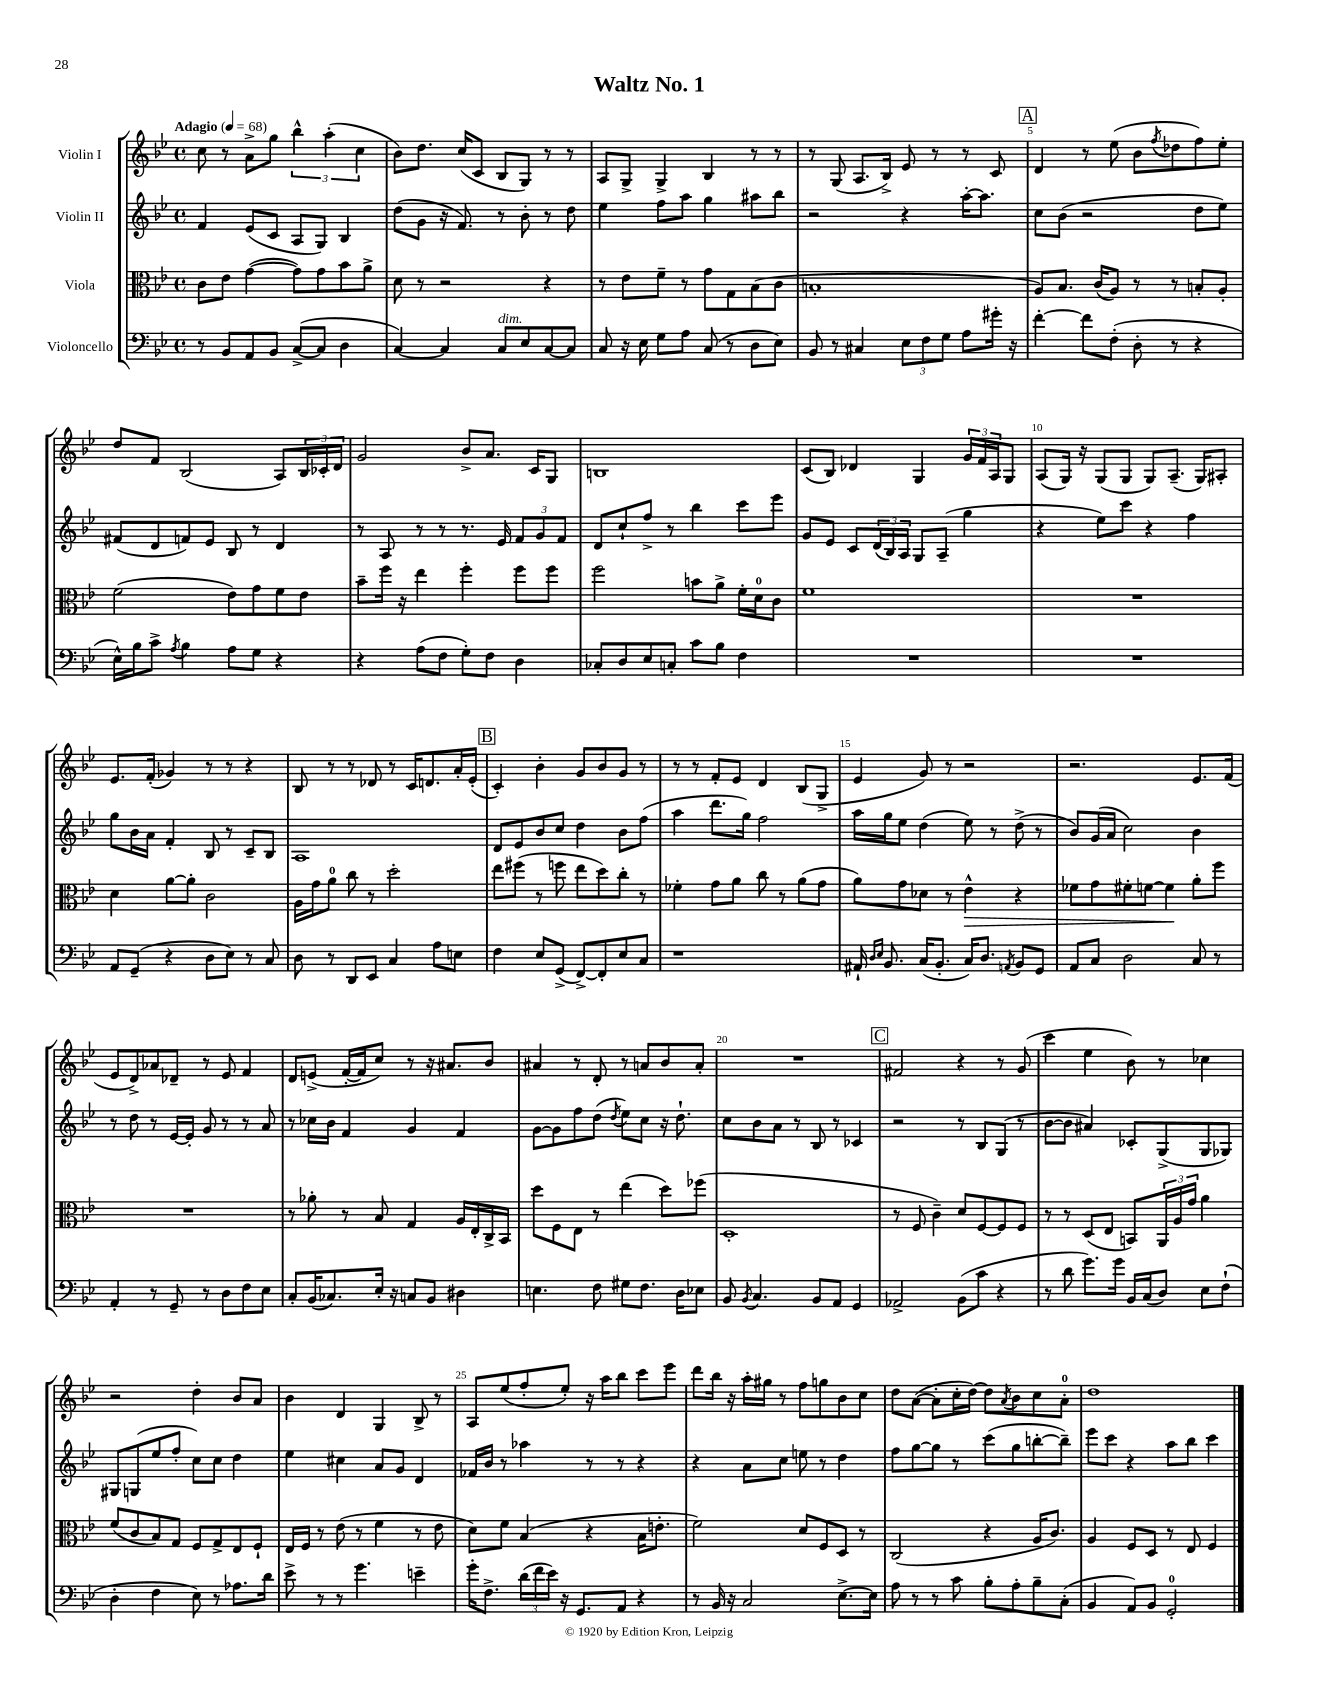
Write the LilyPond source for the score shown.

\header { title = "Waltz No. 1" }
<<
\new StaffGroup <<
\new Staff = "s0" \with { instrumentName = "Violin I" } {
    \clef treble \key bes \major \defaultTimeSignature \time 4/4 \tempo "Adagio" 4 = 68
    c''8 r8 a'8-> g''8 \tuplet 3/2 { bes''4-^ a''4-.( c''4 } |
    bes'8) d''8. c''16( c'8 bes8 g8) r8 r8 |
    a8 g8-> g4-> bes4 r8 r8 |
    r8 g8( a8. bes16->) ees'8 r8 r8 c'8 |
    \mark \markup { \box "A" } d'4 r8 ees''8( bes'8 \acciaccatura { f''8 } des''8 f''8) ees''8-. |
    d''8 f'8 bes2( a8) \tuplet 3/2 { bes16 ces'16-. d'16 } |
    g'2 bes'8-> a'8. c'16 g8 |
    b1 |
    c'8( bes8) des'4 g4 \tuplet 3/2 { g'16 f'16 a16 } g8 |
    a8( g16) r16 g8( g8 g8) a8.--( g16) ais8-. |
    ees'8. f'16-.( ges'4) r8 r8 r4 |
    bes8 r8 r8 des'8 r8 c'16 d'8. a'16-. ees'16-.( |
    \mark \markup { \box "B" } c'4-.) bes'4-. g'8 bes'8 g'8 r8 |
    r8 r8 f'8-. ees'8 d'4 bes8( g8-> |
    ees'4 g'8) r8 r2 |
    r2. ees'8. f'16( |
    ees'8 d'8->) aes'8 des'8-- r8 ees'8 f'4 |
    d'8 e'8->( f'16~-. f'16 c''8) r8 r16 ais'8. bes'8 |
    ais'4 r8 d'8-. r8 a'8 bes'8 a'8-. |
    R1 |
    \mark \markup { \box "C" } fis'2 r4 r8 g'8( |
    c'''4 ees''4 bes'8) r8 ces''4 |
    r2 d''4-. bes'8 a'8 |
    bes'4 d'4 g4 bes8-> r8 |
    a8 ees''8( f''8-. ees''8-.) r16 a''16 bes''8 c'''8 ees'''8 |
    d'''8 bes''16 r16 a''16-. gis''16 r8 f''8 g''8 bes'8 c''8 |
    d''8 a'8~( a'8-. c''16-. d''16~) d''8 \acciaccatura { a'8 } bes'8 c''8 a'8-0-. |
    d''1 \bar "|." |
}
\new Staff = "s1" \with { instrumentName = "Violin II" } {
    \clef treble \key bes \major \defaultTimeSignature \time 4/4
    f'4 ees'8( c'8 a8 g8) bes4 |
    d''8( g'8 r16 f'8.) r8 bes'8-. r8 d''8 |
    ees''4 f''8 a''8 g''4 ais''8 bes''8 |
    r2 r4 a''16~-. a''8. |
    \mark \markup { \box "A" } c''8 bes'8( r2 d''8 ees''8) |
    fis'8( d'8 f'8) ees'8 bes8 r8 d'4 |
    r8 a8 r8 r8 r8. ees'16 \tuplet 3/2 { f'8 g'8 f'8 } |
    d'8 c''8-! f''8-> r8 bes''4 c'''8 ees'''8 |
    g'8 ees'8 c'8 \tuplet 3/2 { d'16( bes16) a16 } g8 a8--( g''4 |
    r4 ees''8) c'''8 r4 f''4 |
    g''8 bes'16 a'16 f'4-. bes8 r8 c'8-- bes8 |
    a1 |
    \mark \markup { \box "B" } d'8 ees'8 bes'8 c''8 d''4 bes'8 f''8( |
    a''4 d'''8. g''16) f''2 |
    a''16 g''16 ees''8 d''4( ees''8) r8 d''8->( r8 |
    bes'8) g'16( a'16 c''2) bes'4 |
    r8 d''8 r8 ees'16~ ees'16-. g'8 r8 r8 a'8 |
    r8 ces''16 bes'16 f'4 g'4 f'4 |
    g'8~ g'8 f''8 d''8( \acciaccatura { d''8 } ees''8) c''8 r16 d''8.-! |
    c''8 bes'8 a'8 r8 bes8 r8 ces'4 |
    \mark \markup { \box "C" } r2 r8 bes8 g8( r8 |
    bes'8~ bes'8 ais'4) ces'8-. g8->( g8 ges8) |
    gis8 g8( ees''8 f''8-. c''8) c''8 d''4 |
    ees''4 cis''4 a'8 g'8 d'4 |
    fes'16 bes'16 r8 aes''4 r8 r8 r4 |
    r4 a'8 c''8 e''8 r8 d''4 |
    f''8 g''8~ g''8 r8 c'''8( g''8 b''8~-. b''8--) |
    ees'''8 c'''8 r4 a''8 bes''8 c'''4 \bar "|." |
}
\new Staff = "s2" \with { instrumentName = "Viola" } {
    \clef alto \key bes \major \defaultTimeSignature \time 4/4
    c'8 ees'8 g'4~( g'8) g'8 bes'8 a'8-> |
    d'8 r8 r2 r4 |
    r8 ees'8 f'8-- r8 g'8 g8 bes8( c'8 |
    b1-. |
    \mark \markup { \box "A" } a8) bes8. c'16( a8) r8 r8 b8-. a8-. |
    f'2( ees'8) g'8 f'8 ees'8 |
    bes'8-- f''16 r16 ees''4 f''4-. f''8 f''8 |
    f''2 b'8 a'8-> f'16-. d'16-0 c'8 |
    f'1 |
    R1 |
    d'4 a'8~ a'8-. c'2 |
    a16 g'16 a'8-0 c''8 r8 d''2-. |
    \mark \markup { \box "B" } ees''8 fis''8( r8 f''8 ees''8 d''8) c''8-. r8 |
    fes'4-. g'8 a'8 c''8 r8 a'8( g'8 |
    a'8) g'8 des'8 r8 ees'4-^\> r4 |
    fes'8 g'8 fis'8-. f'8~ f'4\! a'8-. f''8 |
    R1 |
    r8 aes'8-. r8 bes8 g4 a16 ees16-. c16-> bes,16 |
    d''8 f8 ees8 r8 ees''4( d''8) fes''8( |
    d1-. |
    \mark \markup { \box "C" } r8 f8 c'4--) d'8 f8~ f8 f8 |
    r8 r8 d8( ees8 b,8) \tuplet 3/2 { a,16 a16 g'16 } a'4 |
    f'8( c'8 bes8) g8 f8 g8-> ees8 f8-! |
    ees16 f16 r8 ees'8( r8 f'4 r8 ees'8 |
    d'8) f'8 bes4( r4 bes16 e'8.-. |
    f'2) d'8 f8 d8 r8 |
    c2( r4 a16 c'8.) |
    a4 f8 d8 r8 ees8 f4 \bar "|." |
}
\new Staff = "s3" \with { instrumentName = "Violoncello" } {
    \clef bass \key bes \major \defaultTimeSignature \time 4/4
    r8 bes,8 a,8 bes,8 c8~->( c8 d4 |
    c4~) c4 c8^\markup { \italic "dim." } ees8 c8~ c8 |
    c8 r16 ees16 g8 a8 c8( r8 d8 ees8) |
    bes,8 r8 cis4 \tuplet 3/2 { ees8 f8 g8 } a8 gis'16-. r16 |
    \mark \markup { \box "A" } f'4~-. f'8 f8-.( d8-. r8 r4 |
    ees16-^) bes16 c'8-> \acciaccatura { a8 } bes4 a8 g8 r4 |
    r4 a8( f8 g8-.) f8 d4 |
    ces8-. d8 ees8 c8-. c'8 bes8 f4 |
    R1 |
    R1 |
    a,8 g,8--( r4 d8 ees8) r8 c8 |
    d8 r8 d,8 ees,8 c4 a8 e8 |
    \mark \markup { \box "B" } f4 ees8 g,8->( f,8~->) f,8-. ees8 c8 |
    r1 |
    ais,16-! \grace { d16 ees16 } bes,8. c16( bes,8.-. c16) d8. \acciaccatura { a,8 } bes,8 g,8 |
    a,8 c8 d2 c8 r8 |
    a,4-. r8 g,8-- r8 d8 f8 ees8 |
    c8-. bes,16( ces8.) ees16-. r16 c8 bes,8 dis4 |
    e4. f8 gis8 f8. d16 ees8 |
    bes,8 \acciaccatura { bes,8 } c4. bes,8 a,8 g,4 |
    \mark \markup { \box "C" } aes,2-> bes,8( c'8 r4 |
    r8 d'8 g'8.) g'16 bes,16 c16( d8) ees8 f8-!( |
    d4-. f4 ees8) r8 aes8. d'16 |
    ees'8-> r8 r8 g'4. e'4-- |
    g'16-. f8.-> \tuplet 3/2 { d'16( f'16 ees'16) } r16 g,8. a,8 r4 |
    r8 bes,16 r16 c2 ees8.~-> ees16 |
    a8 r8 r8 c'8 bes8-. a8-. bes8-- c8-.( |
    bes,4 a,8) bes,8 g,2-0-. \bar "|." |
}
>>
>>
\layout { \context { \Score \override BarNumber.break-visibility = ##(#f #t #t) barNumberVisibility = #(every-nth-bar-number-visible 5) } }
